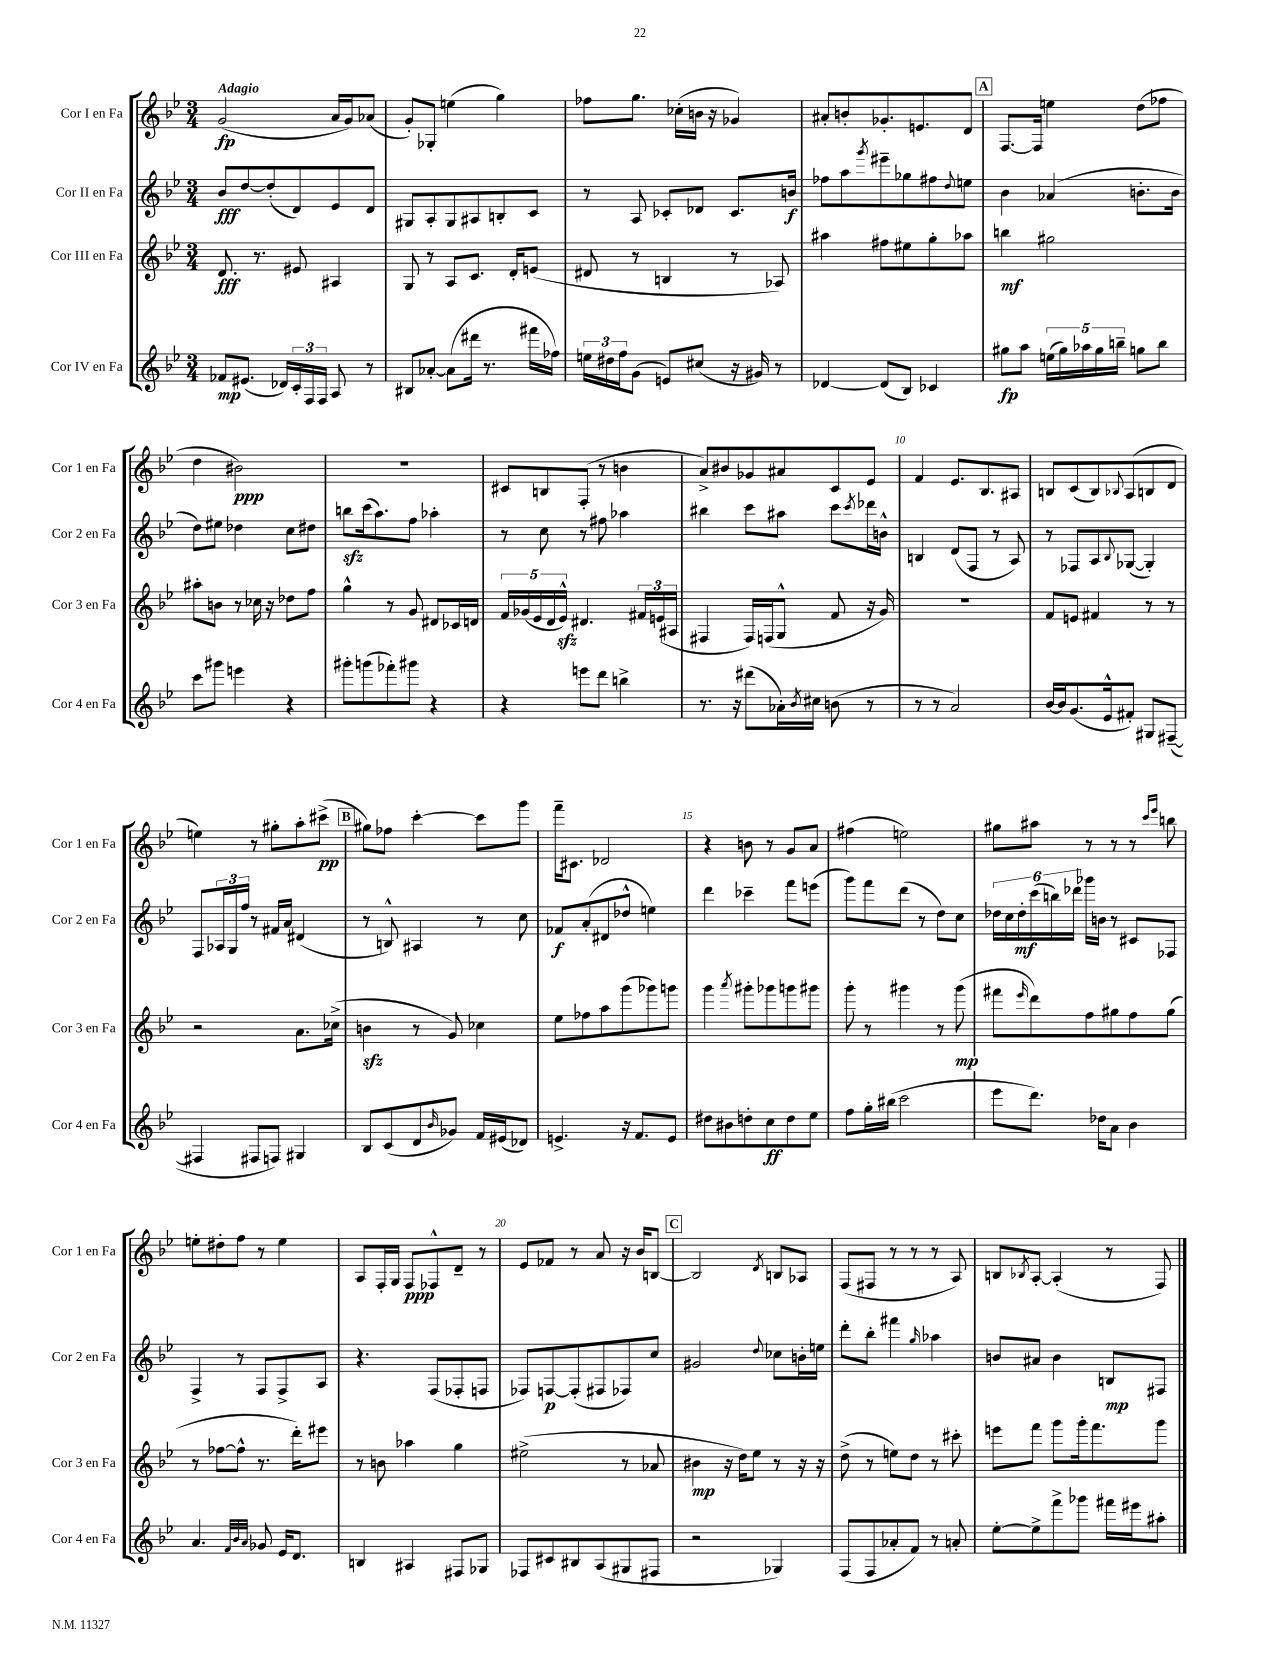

**kern	**dynam	**kern	**dynam	**kern	**dynam	**kern	**dynam
*part4	*part4	*part3	*part3	*part2	*part2	*part1	*part1
*staff4	*staff4	*staff3	*staff3	*staff2	*staff2	*staff1	*staff1
*I"Cor IV en Fa	*	*I"Cor III en Fa	*	*I"Cor II en Fa	*	*I"Cor I en Fa	*
*I'Cor 4 en Fa	*	*I'Cor 3 en Fa	*	*I'Cor 2 en Fa	*	*I'Cor 1 en Fa	*
*clefG2	*	*clefG2	*	*clefG2	*	*clefG2	*
*k[b-e-]	*	*k[b-e-]	*	*k[b-e-]	*	*k[b-e-]	*
*M3/4	*	*M3/4	*	*M3/4	*	*M3/4	*
=1	=1	=1	=1	=1	=1	=1	=1
!	!	!	!	!	!	!LO:TX:a:B:t=Adagio	!
8f-X/L	mp	8.d/	fff	8b-/L	fff	(2g/	fp
(8.e#X/J	.	.	.	[8dd/	.	.	.
.	.	8.r	.	.	.	.	.
.	.	.	.	(8dd'/]	.	.	.
16d-X/LL)	.	.	.	.	.	.	.
24c'/	.	8e#X/	.	8d/)	.	.	.
24F/	.	.	.	.	.	.	.
24F/JJ	.	.	.	.	.	.	.
8A/	.	4A#X/	.	8e-/	.	16a/LL	.
.	.	.	.	.	.	16g/J)	.
8r	.	.	.	8d/J	.	(8a-X/J	.
=2	=2	=2	=2	=2	=2	=2	=2
8B#X/L	.	8G/	.	8G#X/L	.	8g'/L)	.
[8a-X'/J	.	8r	.	8A'/	.	8G-X'/J	.
(8a-\L]	.	8A/L	.	8G#/	.	(4een\	.
16ddd#X\Jk	.	8.c/J	.	8A#X/	.	.	.
8.r	.	.	.	.	.	.	.
.	.	.	.	8Bn'/	.	4gg\)	.
.	.	16d'/KL	.	.	.	.	.
16fff#X\LL	.	(8en/J	.	8c/J	.	.	.
16ff-X\JJ)	.	.	.	.	.	.	.
=3	=3	=3	=3	=3	=3	=3	=3
24een\LL	.	8d#X/	.	8r	.	8ff-X\L	.
24dd#X\	.	.	.	.	.	.	.
24ff\J	.	.	.	.	.	.	.
(8g\J	.	8r	.	8A/	.	8.gg\J	.
8en/L)	.	4Bn/	.	8c-X'/L	.	.	.
.	.	.	.	.	.	(16cc-X'\LL	.
(8cc#X/J	.	.	.	8d-X/J	.	16bn\JJ	.
.	.	.	.	.	.	16r	.
16r	.	8r	.	8.c-/L	.	4g-X/)	.
16g#X/)	.	.	.	.	.	.	.
8r	.	8A-X/)	.	.	.	.	.
.	.	.	.	16bn/Jk	f	.	.
=4	=4	=4	=4	=4	=4	=4	=4
[4d-X/	.	4aa#X\	.	8ff-X\L	.	8a#X'/L	.
.	.	.	.	8aa\	.	8bn'/	.
.	.	.	.	8qggg/	.	.	.
(8d-/L]	.	8ff#X\L	.	8eee#X~\	.	8.g-X'/	.
8B-/J)	.	8ee#X\	.	8gg-X\	.	.	.
.	.	.	.	.	.	8.en/	.
4c-X/	.	8gg'\	.	8ff#X\	.	.	.
.	.	.	.	8qqdd/	.	.	.
.	.	8aa-X\J	.	8een\J	.	8d/J	.
!!LO:REH:place=s1:t=A
=5	=5	=5	=5	=5	=5	=5	=5
8gg#X\L	fp	4bbn\	mf	4b-\	.	[8.F/L	.
8aa\J	.	.	.	.	.	.	.
.	.	.	.	.	.	16F/Jk]	.
(20een\LL	.	2gg#X\	.	(4a-X/	.	4een\	.
20gg#\)	.	.	.	.	.	.	.
20aa-X\	.	.	.	.	.	.	.
20gg#\	.	.	.	.	.	.	.
20bbn~\JJ	.	.	.	.	.	.	.
8ggn\L	.	.	.	8.bn'\L	.	(8dd\L	.
8bb\J	.	.	.	.	.	8ff-X\J	.
.	.	.	.	16b\Jk	.	.	.
!!LO:LB:g=z
=6	=6	=6	=6	=6	=6	=6	=6
8ccc\L	.	8aa#X'\L	.	8dd\L)	.	4dd\	.
8ggg#X\J	.	8bn\J	.	8ee#X\J	.	.	.
4eeen\	.	8r	.	4dd-X\	.	2b#X\)	ppp
.	.	16cc-X\	.	.	.	.	.
.	.	16r	.	.	.	.	.
4r	.	8dd-X\L	.	8cc\L	.	.	.
.	.	8ff\J	.	8dd#X\J	.	.	.
=7	=7	=7	=7	=7	=7	=7	=7
8ggg#X'\L	.	4gg^^\	.	8bbnzz\L	.	2.r	.
(8gggn\	.	.	.	(16ccc\k	.	.	.
.	.	.	.	8.aa\)	.	.	.
8fff-X'\)	.	8r	.	.	.	.	.
8ggg#X\J	.	8g/	.	8ff\J	.	.	.
4r	.	8d#X/L	.	4aa-X'\	.	.	.
.	.	16c-X/L	.	.	.	.	.
.	.	16dn/JJ	.	.	.	.	.
=8	=8	=8	=8	=8	=8	=8	=8
4r	.	20f/LL	.	8r	.	8c#X/L	.
.	.	(20g-X/	.	.	.	.	.
.	.	20e-/	.	.	.	.	.
.	.	.	.	8cc\	.	8Bn/	.
.	.	20d/	.	.	.	.	.
.	.	20e-zz^^/JJ)	.	.	.	.	.
8eeen\L	.	4.d#X/	.	8r	.	(8F'/J	.
8ddd\J	.	.	.	8ff#X\	.	8r	.
4bbn^\	.	.	.	4aa-X\	.	4bn\	.
.	.	24f#X/LL	.	.	.	.	.
.	.	(24en/	.	.	.	.	.
.	.	24A#X/JJ	.	.	.	.	.
=9	=9	=9	=9	=9	=9	=9	=9
8.r	.	4F#X/	.	4bb#X\	.	8a^/L)	.
.	.	.	.	.	.	8b#X/	.
16r	.	.	.	.	.	.	.
(8ddd#X\L	.	16F#/LL)	.	8ccc\L	.	8g-X/	.
.	.	(16Fn/J	.	.	.	.	.
16a-X'\L)	.	8G^^/J	.	8aa#X\J	.	8a#X/	.
8qb-/	.	.	.	.	.	.	.
16cc#X\JJ	.	.	.	.	.	.	.
(8bn\	.	8f/	.	8ccc\L	.	8c/	.
.	.	.	.	8qccc/	.	.	.
8r	.	16r	.	16ddd-X\L	.	8e-/J	.
.	.	16g/)	.	16bn^^\JJ	.	.	.
=10	=10	=10	=10	=10	=10	=10	=10
8r	.	2.r	.	4Bn/	.	4f/	.
8r	.	.	.	.	.	.	.
2a/)	.	.	.	(8d/L	.	8.e-/L	.
.	.	.	.	8F/J	.	.	.
.	.	.	.	.	.	8.B-/	.
.	.	.	.	8r	.	.	.
.	.	.	.	8A/)	.	8A#X/J	.
=11	=11	=11	=11	=11	=11	=11	=11
[16b-/LL	.	8f/L	.	8r	.	8Bn/L	.
16b-/J]	.	.	.	.	.	.	.
(8.g/	.	8en/J	.	8F-X/L	.	(8c/	.
.	.	4f#X/	.	8A/	.	8B/)	.
16e-^^/k	.	.	.	.	.	.	.
.	.	.	.	8qqB-/	.	8qqB-X/	.
8f#X'/J)	.	.	.	([8G-X/J	.	(8A/	.
8G#X/L	.	8r	.	4G-'/])	.	8Bn/	.
([8F#X~/J	.	8r	.	.	.	8d/J	.
!!LO:LB:g=z
=12	=12	=12	=12	=12	=12	=12	=12
4F#X/]	.	2r	.	8F/L	.	4een\)	.
.	.	.	.	24A-X/L	.	.	.
.	.	.	.	24G/	.	.	.
.	.	.	.	24ff/JJ	.	.	.
8F#X/L	.	.	.	8r	.	8r	.
8Fn/J)	.	.	.	16f#X/LL	.	8gg#X'\L	.
.	.	.	.	16a/JJ	.	.	.
4G#X/	.	8.a\L	.	(4d#X/	.	8aa'\	.
.	.	.	.	.	.	(8ccc#X^\J	pp
.	.	(16cc-X^\Jk	.	.	.	.	.
!!LO:REH:place=s1:t=B
=13	=13	=13	=13	=13	=13	=13	=13
8B-/L	.	4bnzz\	.	8r	.	8gg#X\L)	.
(8c/	.	.	.	8Bn^^/)	.	8ff-X\J	.
8d/	.	8r	.	4A#X/	.	[4ccc'\	.
16qqb-/	.	.	.	.	.	.	.
8g-X/J)	.	8g/)	.	.	.	.	.
16f/LL	.	4cc-X\	.	8r	.	8ccc\L]	.
(16e#X/J	.	.	.	.	.	.	.
8d-X/J)	.	.	.	8cc\	.	8ggg\J	.
=14	=14	=14	=14	=14	=14	=14	=14
4.en^/	.	8ee-\L	.	8f-X/L	f	16fff~\KL	.
.	.	.	.	.	.	8.c#X\J	.
.	.	8ff-X\	.	(8a'/	.	.	.
.	.	8aa\	.	8d#X/	.	2d-X/	.
16r	.	(8ggg\	.	8dd-X^^/J	.	.	.
8.f/L	.	.	.	.	.	.	.
.	.	8ggg-X\)	.	4een\)	.	.	.
8e/J	.	8gggn\J	.	.	.	.	.
=15	=15	=15	=15	=15	=15	=15	=15
8dd#X\L	.	4ggg\	.	4ddd\	.	4r	.
8b#X\	.	.	.	.	.	.	.
.	.	8qaaa/	.	.	.	.	.
8ddn'\	.	8ggg#X'\L	.	4ccc-X~\	.	8bn\	.
8cc\	ff	8ggg-X\	.	.	.	8r	.
8dd\	.	8gggn\	.	8fff\L	.	8g/L	.
8ee-\J	.	8ggg#X\J	.	(8eeen\J	.	8a/J	.
=16	=16	=16	=16	=16	=16	=16	=16
8ff\L	.	8ggg'\	.	8ggg\L)	.	(4ff#X\	.
16gg'\L	.	8r	.	8fff\	.	.	.
(16bb#X\JJ	.	.	.	.	.	.	.
2ccc\	.	4ggg#X\	.	(8ddd\J	.	2een\)	.
.	.	.	.	8r	.	.	.
.	.	8r	.	8dd\L)	.	.	.
.	.	(8ggg#\	mp	8cc\J	.	.	.
=17	=17	=17	=17	=17	=17	=17	=17
8eee-\L	.	8fff#X\L	.	24dd-X\LL	.	8gg#X\L	.
.	.	.	.	24cc\	.	.	.
.	.	.	.	24dd-'\	mf	.	.
.	.	16qqeee-/	.	.	.	.	.
8.ddd\J)	.	8ddd\)	.	(24ccc\	.	8aa#X\J	.
.	.	.	.	24bbn\)	.	.	.
.	.	.	.	24ddd-X\JJ	.	.	.
.	.	8ff\	.	16ggg-X\LL	.	8r	.
16dd-X\KL	.	.	.	16bn\JJ	.	.	.
8a\J	.	8gg#X\	.	8r	.	8r	.
4b-\	.	8ff\	.	8c#X/L	.	8r	.
.	.	.	.	.	.	16qqccc/LL	.
.	.	.	.	.	.	16qqeee-/JJ	.
.	.	(8gg#\J	.	8F-X/J	.	8bbn\	.
!!LO:LB:g=z
=18	=18	=18	=18	=18	=18	=18	=18
4.a/	.	8r	.	4F^/	.	8een'\L	.
.	.	[8ff-X\L	.	.	.	8dd#X'\	.
.	.	8ff-^^\J]	.	8r	.	8ff\J	.
32qqf/LLL	.	.	.	.	.	.	.
32qqb-/	.	.	.	.	.	.	.
32qqa/JJJ	.	.	.	.	.	.	.
8g-X/	.	8.r	.	8F/L	.	8r	.
16e-/KL	.	.	.	8F^/	.	4ee\	.
8.d/J	.	16ddd'\KL)	.	.	.	.	.
.	.	8eee#X\J	.	8A/J	.	.	.
=19	=19	=19	=19	=19	=19	=19	=19
4Bn/	.	8r	.	4.r	.	8A/L	.
.	.	8bn\	.	.	.	16F'/L	.
.	.	.	.	.	.	16G/JJ	.
4A#X/	.	4aa-X\	.	.	.	8F/L	ppp
.	.	.	.	(8F/L	.	8F-X^^/	.
8F#X/L	.	4gg\	.	8F-X'/	.	8d~/J	.
8G-X/J	.	.	.	8Fn/J	.	8r	.
=20	=20	=20	=20	=20	=20	=20	=20
8F-X/L	.	(2ee#X^\	.	8F-X/L)	.	8e-/L	.
8c#X/	.	.	.	[8Fn/	p	8f-X/J	.
8B#X/	.	.	.	(8F'/]	.	8r	.
(8A/	.	.	.	8F#X/	.	8a/	.
8G#X/	.	8r	.	8F-X/)	.	16r	.
.	.	.	.	.	.	16b-/KL	.
8F#X/J	.	8a-X/	.	8cc/J	.	[8Bn/J	.
!!LO:REH:place=s1:t=C
=21	=21	=21	=21	=21	=21	=21	=21
2r	.	4b#X\	mp	2g#X/	.	2B/]	.
.	.	16r	.	.	.	.	.
.	.	16dd\KL)	.	.	.	.	.
.	.	8ee-\J	.	.	.	.	.
.	.	.	.	8qqdd/	.	8qd/	.
4G-X/)	.	8r	.	8cc-X\L	.	8Bn/L	.
.	.	16r	.	16bn'\L	.	8A-X/J	.
.	.	16r	.	16een\JJ	.	.	.
=22	=22	=22	=22	=22	=22	=22	=22
(8F/L	.	(8dd^\	.	8ddd'\L	.	(8F/L	.
8F/	.	8r	.	8bb-'\J	.	8F#X/J	.
8a-X'/	.	8een\L)	.	4fff#X\	.	8r	.
8f/J)	.	8dd\J	.	.	.	8r	.
.	.	.	.	16qqgg/	.	.	.
8r	.	8r	.	4aa-X\	.	8r	.
8an'/	.	8ccc#X'\	.	.	.	8A/)	.
=23	=23	=23	=23	=23	=23	=23	=23
[8ee-'\L	.	8eeen\L	.	8bn/L	.	8Bn/L	.
.	.	.	.	.	.	8qB-X/	.
8ee-^\]	.	8fff\J	.	8a#X/J	.	[8A'/J	.
8fff^\	.	8ggg\L	.	4b\	.	(4A'/]	.
8ggg-X\J	.	16ggg'\k	.	.	.	.	.
.	.	8.fff\	.	.	.	.	.
16fff#X\LL	.	.	.	8Bn/L	mp	8r	.
16eee#X\J	.	.	.	.	.	.	.
8aa#X'\J	.	8ggg\J	.	8F#X/J	.	8F/)	.
==	==	==	==	==	==	==	==
*-	*-	*-	*-	*-	*-	*-	*-
